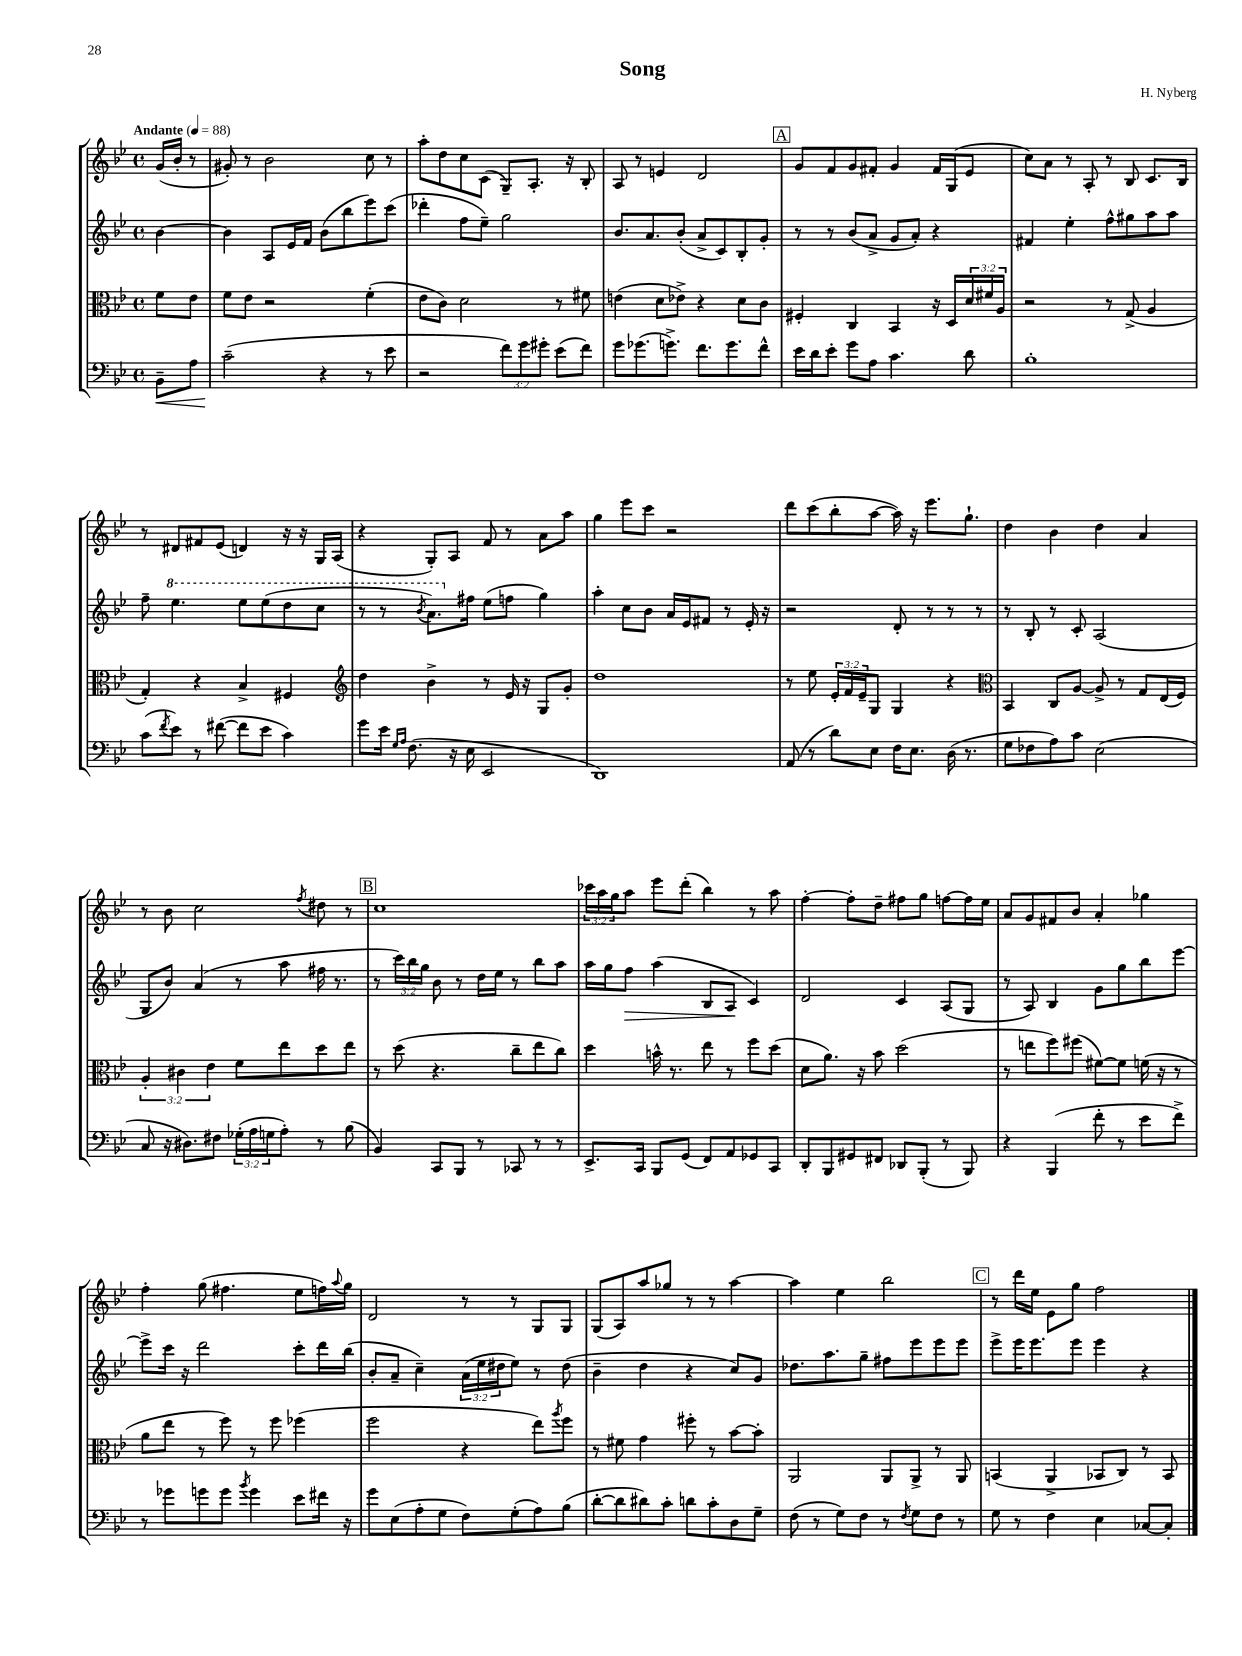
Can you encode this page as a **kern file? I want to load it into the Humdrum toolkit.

**kern	**kern	**kern	**kern
*staff4	*staff3	*staff2	*staff1
*clefF4	*clefC3	*clefG2	*clefG2
*k[b-e-]	*k[b-e-]	*k[b-e-]	*k[b-e-]
*M4/4	*M4/4	*M4/4	*M4/4
*met(c)	*met(c)	*met(c)	*met(c)
*MM88	*MM88	*MM88	*MM88
8BB-~	8f	[4b-	(16g
.	.	.	16b-'
8A	8e-	.	8r
=	=	=	=
(2c~	8f	4b-]	8g#')
.	8e-	.	8r
.	2r	8A	2b-
.	.	16e-	.
.	.	16f	.
4r	.	(8b-	.
.	.	8bb-	.
8r	(4f'	8eee-)	8cc
8e-	.	(8ccc	8r
=	=	=	=
2r	8e-	4ddd-'	8aa'
.	8c)	.	8dd
.	2d	8ff	8cc
.	.	8ee-~)	(8c
12f)	.	2gg	8G~)
12g	.	.	.
.	.	.	8.A'
12g#'	.	.	.
(8e-	8r	.	.
.	.	.	16r
8f)	8f#	.	8B-'
=	=	=	=
8g	(4e	8.b-	8A
(8.g-	.	.	8r
.	.	8.a	.
.	8d	.	4e
8.g^)	.	.	.
.	8e-^)	(8b-'	.
8.f	4r	8a^	2d
.	.	8c)	.
8.g	.	.	.
.	8d	8B-'	.
8f^^	8c	8g'	.
=	=	=	=
16e-	4F#'	8r	8g
16d	.	.	.
8e-'	.	8r	8f
8g	4C	(8b-	8g
8A	.	8a^	8f#'
4.c	4BB-	8g	4g
.	.	8a')	.
.	16r	4r	16f#
.	16D	.	(16G
8d	24d	.	8e-
.	24f#	.	.
.	24A	.	.
=	=	=	=
1B-'	2r	4f#	8cc)
.	.	.	8a
.	.	4ee-'	8r
.	.	.	8A'
.	8r	8ff^^	8r
.	(8G^	8gg#	8B-
.	4A	8aa	8.c
.	.	8aa	.
.	.	.	16B-
=	=	=	=
(8c	4G')	8ff~	8r
8qf	.	.	.
8e-)	.	4.eee-	8d#
8r	4r	.	8f#
([8f#	.	.	(8e-
8f#]	4B-^	8eee-	4d)
8e-	.	(8eee-	.
4c)	4F#	8ddd	16r
.	.	.	16r
.	.	8ccc	16G
.	.	.	(16A
=	=	=	=
*	*clefG2	*	*
8g	4dd	8r	4r
16e-	.	8r	.
16qqG	.	.	.
16qqA	.	.	.
(8.F	.	.	.
.	.	8qbb-	.
.	4b-^	8.aa)	8G')
16r	.	.	8A
16E-	.	16ff#	.
2EE-	8r	(8ee-	8f
.	16e-	8ff	8r
.	16r	.	.
.	8G	4gg)	8a
.	8g'	.	8aa
=	=	=	=
1DD)	1dd	4aa'	4gg
.	.	8cc	8eee-
.	.	8b-	8ccc
.	.	16a	2r
.	.	16e-	.
.	.	8f#	.
.	.	8r	.
.	.	16e-'	.
.	.	16r	.
=	=	=	=
(8AA	8r	2r	8ddd
8r	8ee-	.	(8ccc
8d)	24e-'	.	8bb-'
.	24f	.	.
.	24e-~	.	.
8E-	8G	.	[8aa
16F	4G	8d'	16aa])
8.E-	.	.	16r
.	.	8r	8.eee-
(16D	4r	8r	.
8.r	.	.	8.gg`
.	.	8r	.
=	=	=	=
*	*clefC3	*	*
8G	4BB-	8r	4dd
8F-	.	8B-'	.
8A)	8C	8r	4b-
8c	[8A	8c'	.
(2E-	8A^]	(2A	4dd
.	8r	.	.
.	8G	.	4a
.	(16E-	.	.
.	16F)	.	.
=	=	=	=
8C	6A'	8G	8r
16r	.	8b-)	8b-
.	6c#	.	.
8.D#)	.	.	.
.	.	(4a	2cc
.	6e-	.	.
8F#	.	.	.
(24G-'	8f	8r	.
24A	.	.	.
24G	.	.	.
8A')	8ee-	8aa	.
.	.	.	8qff
8r	8dd	16ff#	8dd#
.	.	8.r	.
(8B-	8ee-	.	8r
=	=	=	=
4BB-)	8r	8r	1cc
.	(8dd	24ccc)	.
.	.	24bb-	.
.	.	24gg	.
8CC	4.r	8b-	.
8BBB-	.	8r	.
8r	.	16dd	.
.	.	16ee-	.
8CC-	8cc~	8r	.
8r	8ee-	8bb-	.
8r	8cc)	8aa	.
=	=	=	=
8.EE-^	4dd	16aa	24ccc-
.	.	.	24aa
.	.	16gg	.
.	.	.	24gg
.	.	8ff	8aa
16CC	.	.	.
8BBB-	16b^^	(4aa	8eee-
.	8.r	.	.
(8GG	.	.	(8ddd'
8FF)	8ee-	8B-	4bb-)
8AA	8r	8A	.
8GG-	8ff	4c)	8r
8CC	(8dd	.	8aa
=	=	=	=
8DD'	8d	2d	[4ff'
8BBB-	8.a)	.	.
8GG#	.	.	8ff']
.	16r	.	.
8FF#	8b-	.	8dd~
8DD-	(2dd	4c	8ff#
(8BBB-'	.	.	8gg
8r	.	(8A	[8ff
8BBB-)	.	8G	16ff]
.	.	.	16ee-
=	=	=	=
4r	8r	8r	8a
.	8ee	8A)	8g
(4BBB-	8ff)	4B-	8f#
.	(8ff#	.	8b-
8f'	[8f#)	8g	4a'
8r	8f#]	8gg	.
8e-	(16f	8bb-	4gg-
.	16r	.	.
8f^)	8r	[8eee-	.
=	=	=	=
8r	8a	8eee-^]	4ff'
8g-	8ee-	16ccc	.
.	.	16r	.
8g	8r	2ddd	(8gg
8g	8ff)	.	4.ff#
8qb-	.	.	.
4g	8r	.	.
.	8ff	.	.
8e-	(4ff-	8ccc'	8ee-
16f#	.	16ddd	16ff)
.	.	.	8qqaa
16r	.	(16bb-	16gg
=	=	=	=
8g	2ff	8b-'	2d
(8E-	.	8a~	.
8A'	.	4cc~)	.
8G	.	.	.
8F)	4r	(24a	8r
.	.	24ee-	.
.	.	24dd#	.
(8G'	.	8ee-)	8r
8A)	8ee-)	8r	8G
.	8qaa	.	.
(8B-	8ff	(8dd#	8G
=	=	=	=
[8d'	8r	4b-~	(8G
8d]	8f#	.	8A)
8d#)	4g	4dd	8aa
8c'	.	.	8gg-
8d	8ff#'	4r	8r
8c'	8r	.	8r
8D	[8b-	8cc)	[4aa
8G~	8b-']	8g	.
=	=	=	=
(8F	2AA	8.dd-	4aa]
8r	.	.	.
.	.	8.aa	.
8G)	.	.	4ee-
8F	.	8gg~	.
8r	8AA	8ff#	2bb-
8qF	.	.	.
8G	8AA^	8eee-	.
8F	8r	8eee-	.
8r	8AA	8eee-	.
=	=	=	=
8G	(4BB	8eee-^	8r
8r	.	16eee-	16ddd
.	.	8.eee-	16ee-
4F	4AA^	.	8e-
.	.	8eee-	8gg
4E-	8BB-	4eee-	2ff
.	8C)	.	.
[8C-	8r	4r	.
8C-']	8BB-	.	.
==	==	==	==
*-	*-	*-	*-
